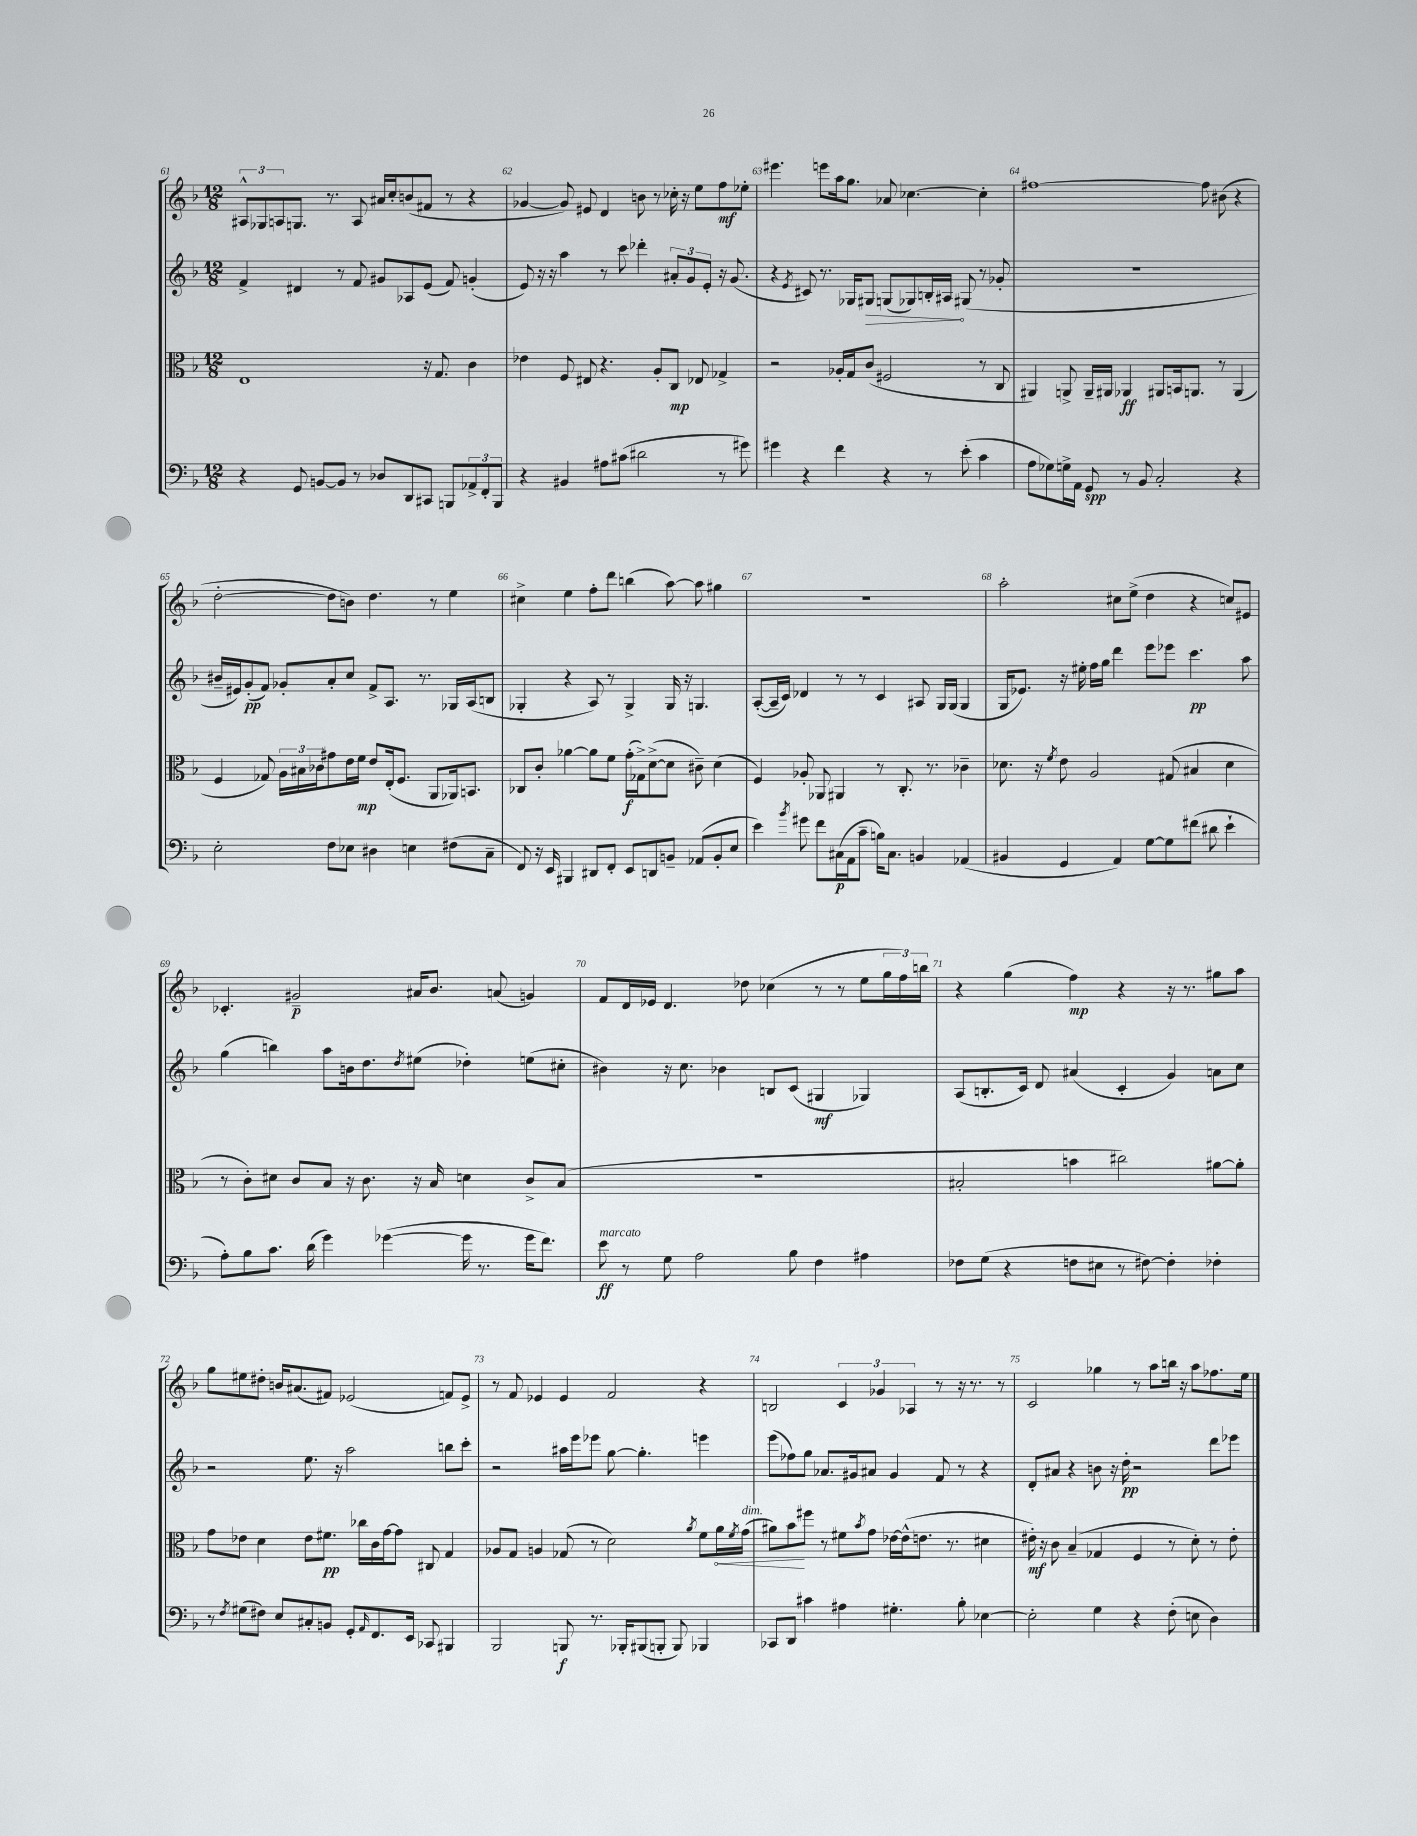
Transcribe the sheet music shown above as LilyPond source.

<<
\new StaffGroup <<
\new Staff = "s0" {
    \clef treble \key f \major \numericTimeSignature \time 12/8
    \tuplet 3/2 { ais8-^ ges8 a8 } g8. r8. a8 ais'16 c''16-. b'8( fis'8 r8 r4 |
    ges'4~ ges'8) eis'8 d'4 b'8 r8 ces''16-. r16 e''8 f''8\mf ees''8-. |
    eis'''4. e'''8 a''16 g''8. aes'8 ces''4.~ ces''4-. |
    fis''1~ fis''8 bis'8( r4 |
    d''2~-. d''8 b'8) d''4. r8 e''4 |
    cis''4-> e''4 f''8-. d'''8 b''4( a''8~) a''8 gis''4 |
    R1. |
    a''2-. cis''8 e''8->( d''4 r4 c''8) eis'8 |
    ces'4.-. gis'2--\p ais'16 bes'8. a'8( g'4) |
    f'8 d'16 ees'16 d'4. des''8 ces''4( r8 r8 e''8 \tuplet 3/2 { g''16 f''16) b''16 } |
    r4 g''4( f''4\mp) r4 r16 r8. gis''8 a''8 |
    g''8 eis''8 dis''8-. b'16 ais'8.( fis'8) ees'2( f'8) ees'8-> |
    r8 f'8 ees'4 ees'4 f'2 r4 |
    b2 \tuplet 3/2 { c'4 ges'4 aes4 } r8 r16 r8. r8 |
    c'2 ges''4 r8 a''8 b''16 r16 a''8 fes''8. e''16 \bar "|." |
}
\new Staff = "s1" {
    \clef treble \key f \major \numericTimeSignature \time 12/8
    f'4-> dis'4 r8 f'8 gis'8 aes8 e'8( f'8) g'4-.( |
    e'8) r16 r16 a''4 r8 c'''8 des'''4-. \tuplet 3/2 { ais'8-. g'8 e'8-. } r16 g'8.( |
    r4 \acciaccatura { e'8 } cis'8) r8. ges16 \once \override Hairpin.circled-tip = ##t gis8\> g8( ges8) b16-. ais16\! gis8( r8 ges'8-. |
    R1. |
    bis'16-- eis'16) g'8-.\pp( f'8) ges'8-. a'8-. c''8 f'8-> a8. r8. ges16 a16( b8 |
    ges4-. r4 a8) r8 ges4-> ges16 r16 g4. |
    a8~-.( a16-- c'16) des'4 r8 r8 c'4 ais8 g16 g16( g4 |
    g16 ees'8.) r16 eis''16-. f''16 g''16 d'''4 e'''8 ees'''8 c'''4.\pp a''8 |
    g''4( b''4) a''8 b'16 d''8. \acciaccatura { d''8 } eis''8( des''4-.) e''8( cis''8-. |
    bis'4) r16 c''8. bes'4 b8 c'8( gis4\mf ges4) |
    a8( b8.-. c'16) d'8 ais'4( c'4-. g'4) a'8 c''8 |
    r2 e''8. r16 a''2 b''8 c'''8-. |
    r2 ais''16 e'''16 ees'''8 g''8~ g''4.-. e'''4 |
    e'''8( fes''8) g''8 aes'8. gis'16 ais'8 gis'4 f'8 r8 r4 |
    d'8-. ais'8 r4 b'8 r16 d''16-.\pp r2 d'''8 ees'''8 \bar "|." |
}
\new Staff = "s2" {
    \clef alto \key f \major \numericTimeSignature \time 12/8
    e1 r16 g8. c'4 |
    ees'4 f8 eis8 r4. a8-. c8\mp ees8 ges4-> |
    r2 aes16-. g16 c'8( fis2 r8 c8 |
    ais,4) a,8-> a,16-- ais,16 aes,4\ff ais,8 b,16 a,8. r8 a,4( |
    f4 ges8) \tuplet 3/2 { a16 bis16 ces'16 } gis'8 e'16 f'16\mp e'8 e16-.( f8. a,8 aes,16) b,8. |
    ces8 c'8-. aes'4~ aes'8 f'8 g'16-.\f( ges16->) d'8~->( d'8 cis'8--) d'4( |
    f4) aes8-. aes,8 ais,4 r8 c8.-. r8. ces'4-- |
    des'8. r16 \acciaccatura { f'8 } e'8 a2 gis8( bis4 des'4 |
    r8 c'8-.) dis'8 c'8 bes8 r16 c'8. r16 bes16 d'4 c'8-> bes8( |
    R1. |
    bis2-. b'4 cis''2) ais'8~ ais'8-. |
    g'8 ees'8 d'4 ees'8 fis'8.\pp ces''16 c'16 g'16~ g'8 cis8 g4 |
    aes8 g8 a4 ges8( r8 d'2) \acciaccatura { a'8 } f'8 \once \override Hairpin.circled-tip = ##t a'16\< \acciaccatura { f'8 } g'16^\markup { \italic "dim." }( |
    ais'8) bes'8\! fis''8 r8 fis'8 \acciaccatura { bes'8 } g'8 ees'16~ ees'16-^( e'8. r8. dis'4 |
    eis'16-.\mf) r16 c'8 bes4--( ges4 f4 r8 d'8-.) r8 eis'8-. \bar "|." |
}
\new Staff = "s3" {
    \clef bass \key f \major \numericTimeSignature \time 12/8
    r4 g,8 b,8~ b,8 r8 des8 d,8 cis,8 b,,8 \tuplet 3/2 { aes,8-> f,8-. b,,8 } |
    r4 bis,4 ais8 cis'8( dis'2 r8 gis'8) |
    gis'4 r4 f'4 r4 r8 e'8-.( c'4 |
    a8 ges8) g16-> a,16 g,8\spp r8 bes,8 c2-. r4 |
    e2-. f8 ees8 dis4 e4 fis8( c8-- |
    f,8) r16 e,16 bis,,4 dis,8 f,8-. e,8 d,8 b,8-- aes,8( b,8-. e8 |
    e'4) \acciaccatura { bes'8 } gis'8 f'8 cis16\p( a,16 c'8-- b16) cis8. b,4 aes,4( |
    bis,4 g,4 a,4) g8~ g8 fis'8( dis'8 e'4-! |
    a8-.) bes8 c'8. d'16( g'4) ges'4~( ges'16 r8. ges'16 f'8.) |
    e'8\ff^\markup { \italic "marcato" } r8 g8 a2 bes8 f4 ais4 |
    fes8 g8( r4 f8 eis8 r8 fis8~) fis4-. fes4-. |
    r8 \acciaccatura { f8 } gis8( fis8) e8 cis8-. b,8 g,8-. \grace { a,16 } f,8. e,16 ces,8 bis,,4 |
    bes,,2 b,,8\f r8. bes,,16-. bis,,8( b,,8-. b,,8) bes,,4 |
    ces,8 d,8 cis'4 ais4 gis4.-. bes8-. ees4~ |
    ees2-. g4 r4 f8-.( e8 d4) \bar "|." |
}
>>
>>
\layout { \context { \Score currentBarNumber = #61 \override BarNumber.break-visibility = ##(#f #t #t) barNumberVisibility = #all-bar-numbers-visible } }
